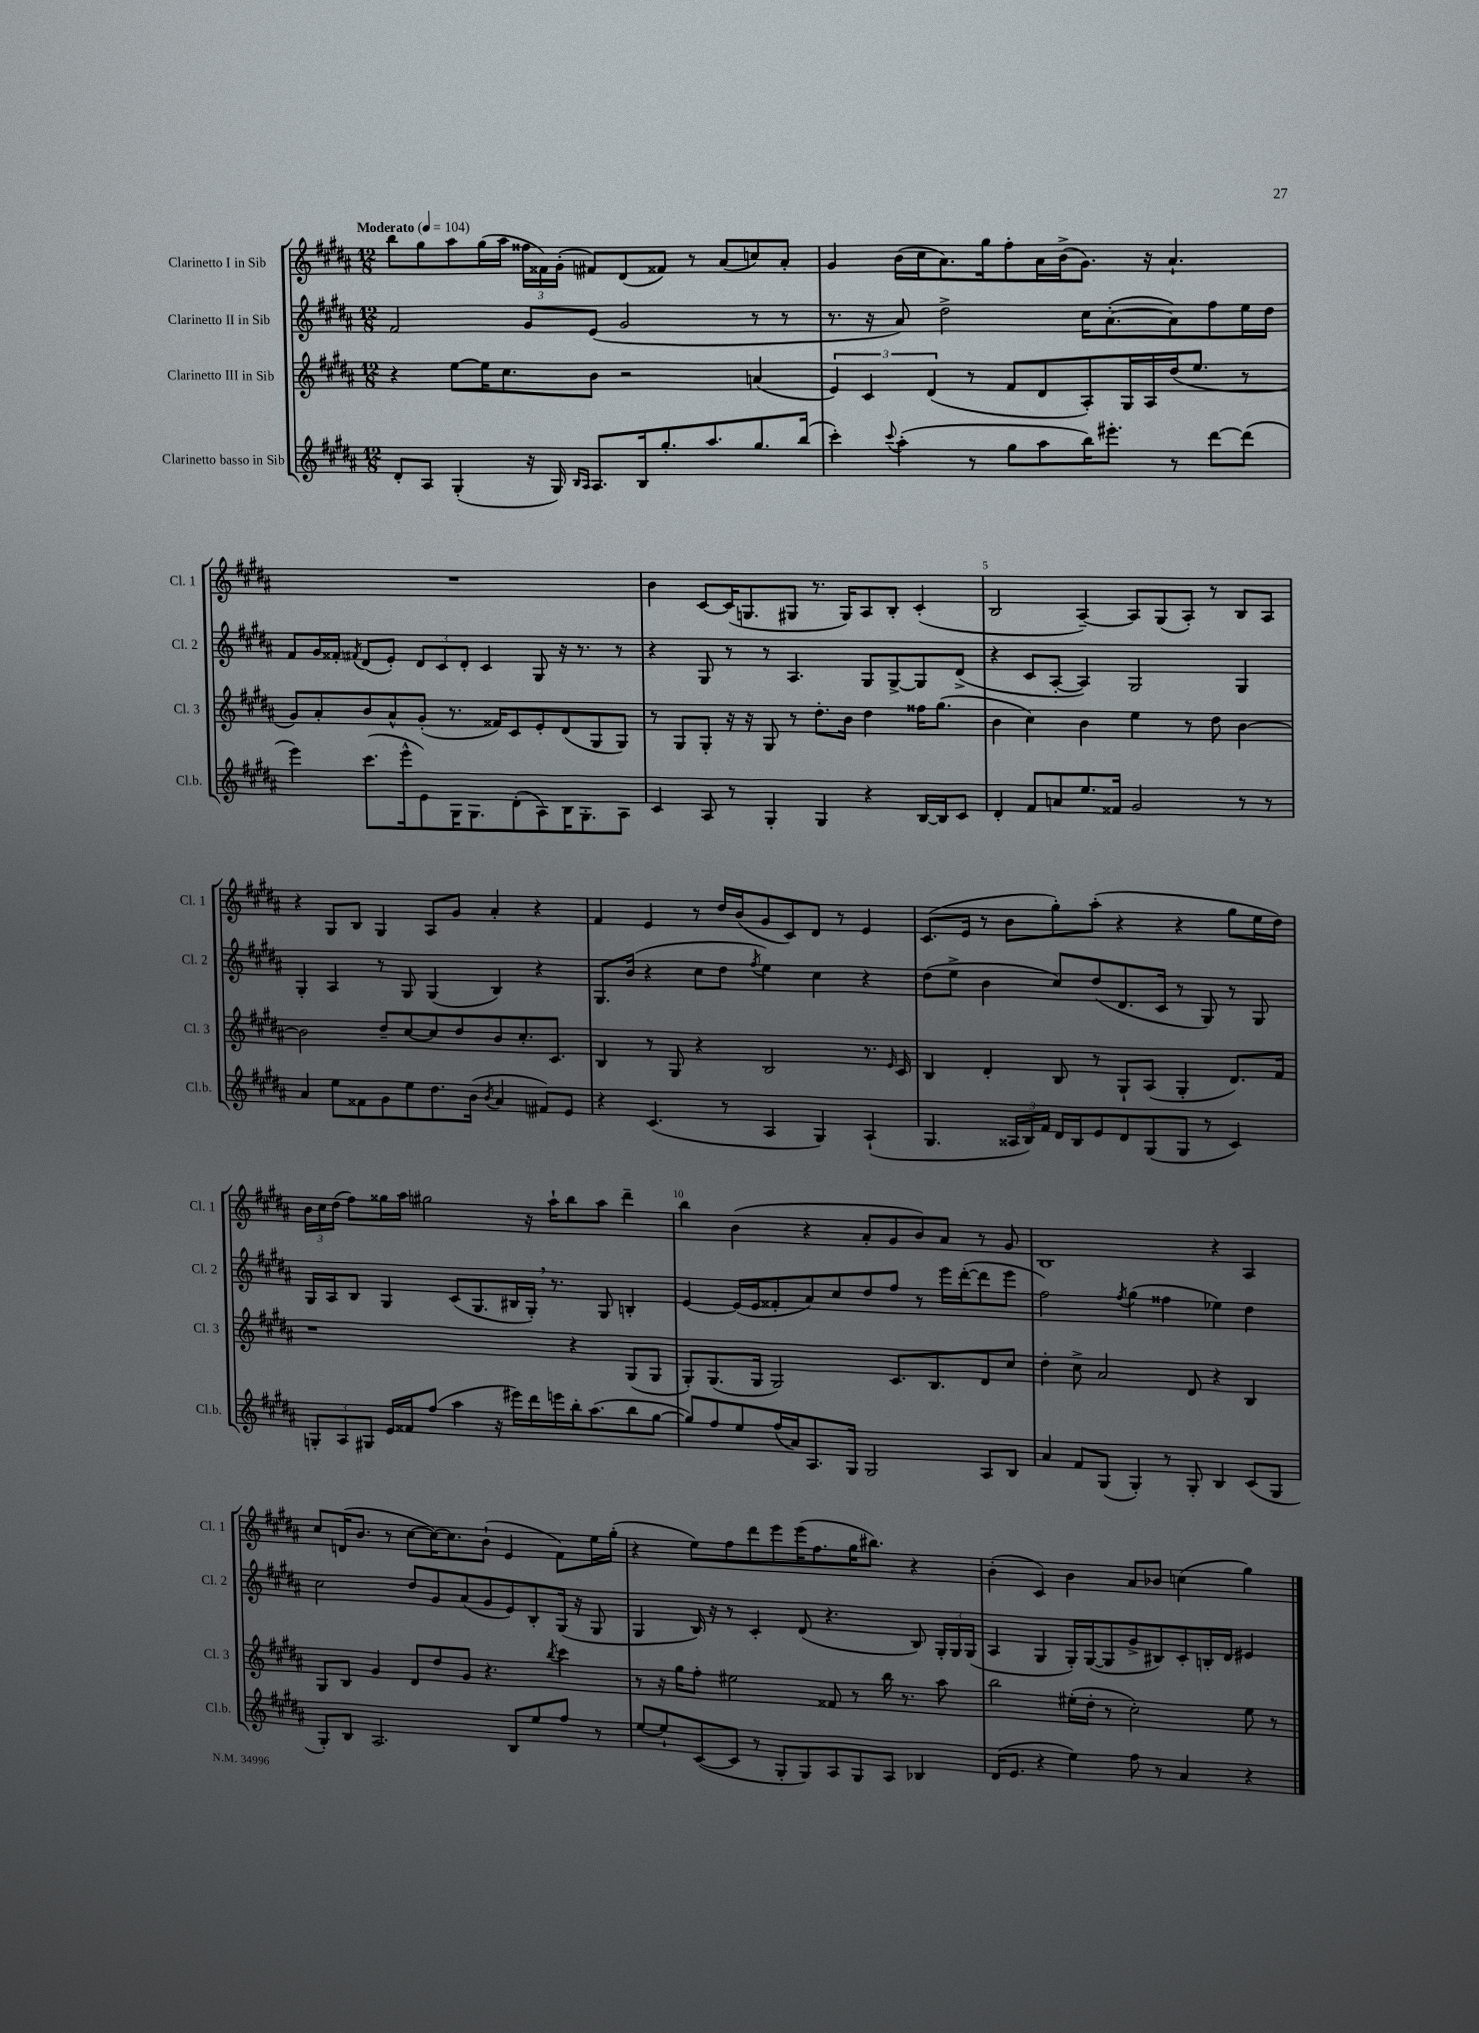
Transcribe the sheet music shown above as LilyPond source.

<<
\new StaffGroup <<
\new Staff = "s0" \with { instrumentName = "Clarinetto I in Sib" shortInstrumentName = "Cl. 1" } {
    \clef treble \key b \major \numericTimeSignature \time 12/8 \tempo "Moderato" 4 = 104
    \autoBeamOff b''8[ gis''8 ais''8 gis''16( ais''16] \tuplet 3/2 { fisis''16[ fisis'16) gis'16]-.( } fis'8[) dis'8( fisis'8]) r8 ais'8[( c''8) ais'8]-. |
    gis'4 b'16[( cis''16 ais'8.) gis''16 fis''8-. ais'16 b'16->( gis'8.]) r16 ais'4.-! |
    R1. |
    b'4 cis'8[~ cis'16( g8. gis8] r8. gis16[) ais8 b8]-. cis'4-.( |
    b2 ais4~--) ais8[ gis8( ais8]-.) r8 b8[ ais8] |
    r4 gis8[ b8] gis4 ais8[ gis'8] ais'4-. r4 |
    fis'4 e'4 r8 dis''16[ b'16( gis'8 cis'8) dis'8] r8 e'4 |
    cis'8.[( e'16] r8 b'8[ gis''8-.) ais''8]-.( r4 r4 gis''8[ e''16 dis''16]) |
    \tuplet 3/2 { b'16[ cis''16 dis''16]( } fis''8[) gisis''16 ais''16] gis''2 r16 ais''16[-! b''8 ais''8] dis'''4-- |
    b''4 b'4( r4 ais'8[-. gis'8 b'8) ais'8] r8 gis'8 |
    b1 r4 ais4 |
    cis''8[ d'16( b'8.] r8 cis''8[~ cis''16~) cis''8. b'8]-!( e'4 fis'8[) e''16 gis''16]-.( |
    r4 e''8[) fis''8 dis'''8 e'''8 e'''16( fis''8. gis''16 bis''8.]) r4 |
    b'4-.( cis'4) b'4 ais'8[ bes'8] c''4( gis''4) \bar "|." |
}
\new Staff = "s1" \with { instrumentName = "Clarinetto II in Sib" shortInstrumentName = "Cl. 2" } {
    \clef treble \key b \major \numericTimeSignature \time 12/8
    \autoBeamOff fis'2 gis'8[ e'8]( gis'2 r8 r8 |
    r8. r16 ais'8) dis''2-> cis''16[ ais'8.~-.( ais'8) fis''8 e''16 dis''16] |
    fis'8[ gis'16 fisis'16]-. \acciaccatura { fis'8 } dis'8[( e'8]-.) \tuplet 3/2 { dis'8[ cis'8 dis'8]-. } cis'4 gis8 r16 r8. r8 |
    r4 gis8 r8 r8 ais4. gis8[ gis8~-> gis8 dis'8]->( |
    r4 cis'8[ ais8]~-. ais4) gis2 gis4 |
    gis4-. ais4 r8 gis8 gis4( b4) r4 |
    gis8.[ b'16]( r4 cis''8[ dis''8] \acciaccatura { fis''8 } e''4) cis''4 r4 |
    dis''8[( e''8]-> b'4 cis''8[) dis''8( dis'8. cis'16] r8 gis8) r8 gis8 |
    gis16[ ais16 b8] gis4 cis'8[( gis8. bis16 gis16]-.) \breathe r8. gis8 b4-. |
    e'4~ e'16[( e'16 fisis'8-. ais'8) cis''8 dis''8 fis''8] r8 e'''16[ dis'''16~-.( dis'''8 e'''8] |
    fis''2) \acciaccatura { fis''8 } gis''4( fisis''4 ees''4) dis''4 |
    cis''2 dis''8[ gis'8 ais'8( gis'8 e'8) b8-. gis16]( r16 gis8 |
    gis4 b16) r16 r8 cis'4-. dis'8( r4. b8) \tuplet 3/2 { gis16[-. gis16 gis16]( } |
    ais4 gis4 gis16[-.) gis16~( gis8 gis'8-> bis8) cis'8-. b16-. dis'16] eis'4 \bar "|." |
}
\new Staff = "s2" \with { instrumentName = "Clarinetto III in Sib" shortInstrumentName = "Cl. 3" } {
    \clef treble \key b \major \numericTimeSignature \time 12/8
    \autoBeamOff r4 e''8[~ e''16 cis''8. b'8] r2 a'4( |
    \tuplet 3/2 { e'4) cis'4 dis'4( } r8 fis'8[ dis'8 ais8-.) gis16 ais16 dis''16( e''8.] r8 |
    gis'8[) ais'8-. b'8 ais'8-^ gis'8]-.( r8. fisis'16[) cis'8 e'8-. dis'8( gis8 gis8]) |
    r8 gis8[ gis8]-. r16 r16 gis8 r8 dis''8.[-. b'16] dis''4 fisis''16[ gis''8.]( |
    b'4 cis''4) b'4 e''4 r8 dis''8 b'4~ |
    b'2 dis''8[-- cis''8~ cis''8 dis''8 b'8 cis''8.-. cis'8.] |
    b4 r8 gis8 r4 b2 r8. \grace { e'16 } cis'16 |
    b4 dis'4-. b8 r8 gis8[-! ais8]( gis4-. dis'8.[) fis'16] |
    r1 r4 gis8[( gis8] |
    gis8[-.) gis8.( gis16] gis2) cis'8.[ b8. dis'8 cis''8] |
    dis''4-. cis''8-> ais'2 dis'8 r4 b4 |
    gis8[ b8] gis'4 dis'8[ dis''8 gis'8] r4. \acciaccatura { b''8 } cis'''4 |
    r8 r16 gis''16[ fis''8]-. eis''2 fisis'8 r8 b''16 r8. ais''8 |
    b''2 eis''16[-.( dis''16]-. r8 cis''2-.) eis''8 r8 \bar "|." |
}
\new Staff = "s3" \with { instrumentName = "Clarinetto basso in Sib" shortInstrumentName = "Cl.b." } {
    \clef treble \key b \major \numericTimeSignature \time 12/8
    \autoBeamOff dis'8[-. ais8] gis4-.( r16 gis16) \grace { b16[ ais16] } ais8.[ b16 gis''8.-. ais''8. gis''8. b''16]( |
    cis'''4-.) \appoggiatura { cis'''8 } ais''4-.( r8 gis''8[ ais''8 b''16) eis'''8.]-. r8 dis'''8[~ dis'''8]( |
    e'''4) cis'''8.[( e'''16-^ e'8) gis16 gis8. dis'8-.( ais8) b16 gis8.-. ais8] |
    cis'4 ais8 r8 gis4-. gis4 r4 b16[~ b16 cis'8] |
    dis'4-. fis'8[ a'8 e''8. fisis'16] gis'2 r8 r8 |
    ais'4 e''8[ fisis'8 gis'8 e''8 dis''8. b'16]( \acciaccatura { b'8 } ais'4 fis'8[) e'8] |
    r4 cis'4.( r8 ais4 gis4) ais4-!( |
    gis4. \tuplet 3/2 { aisis16[ b16) fis'16] } dis'16[ b16 e'8 dis'8 gis8( gis8] r8 cis'4) |
    \tuplet 3/2 { g8[-. ais8 gis8] } e'16[ fisis'16 fis''8]( ais''4 r16 eis'''16[) dis'''16 e'''16 b''16-. ais''8.( b''8 gis''8]~ |
    gis''8[) fis''8 e''8 fis''16( ais'16) ais8. gis16] gis2 ais8[ b8] |
    ais'4 fis'8[ gis8]( gis4-.) r8 gis8-. b4 cis'8[( gis8] |
    gis8[-.) b8] ais2. b8[ e''8 fis''8] r8 |
    e''8[~ e''8-! cis'8~( cis'8] r8 gis8[-. gis8) ais8 gis8 ais8] bes4 |
    dis'16[( e'8.] r4 e''4) fis''8 r8 ais'4 r4 \bar "|." |
}
>>
>>
\layout { \context { \Score \override BarNumber.break-visibility = ##(#f #t #t) barNumberVisibility = #(every-nth-bar-number-visible 5) } }
